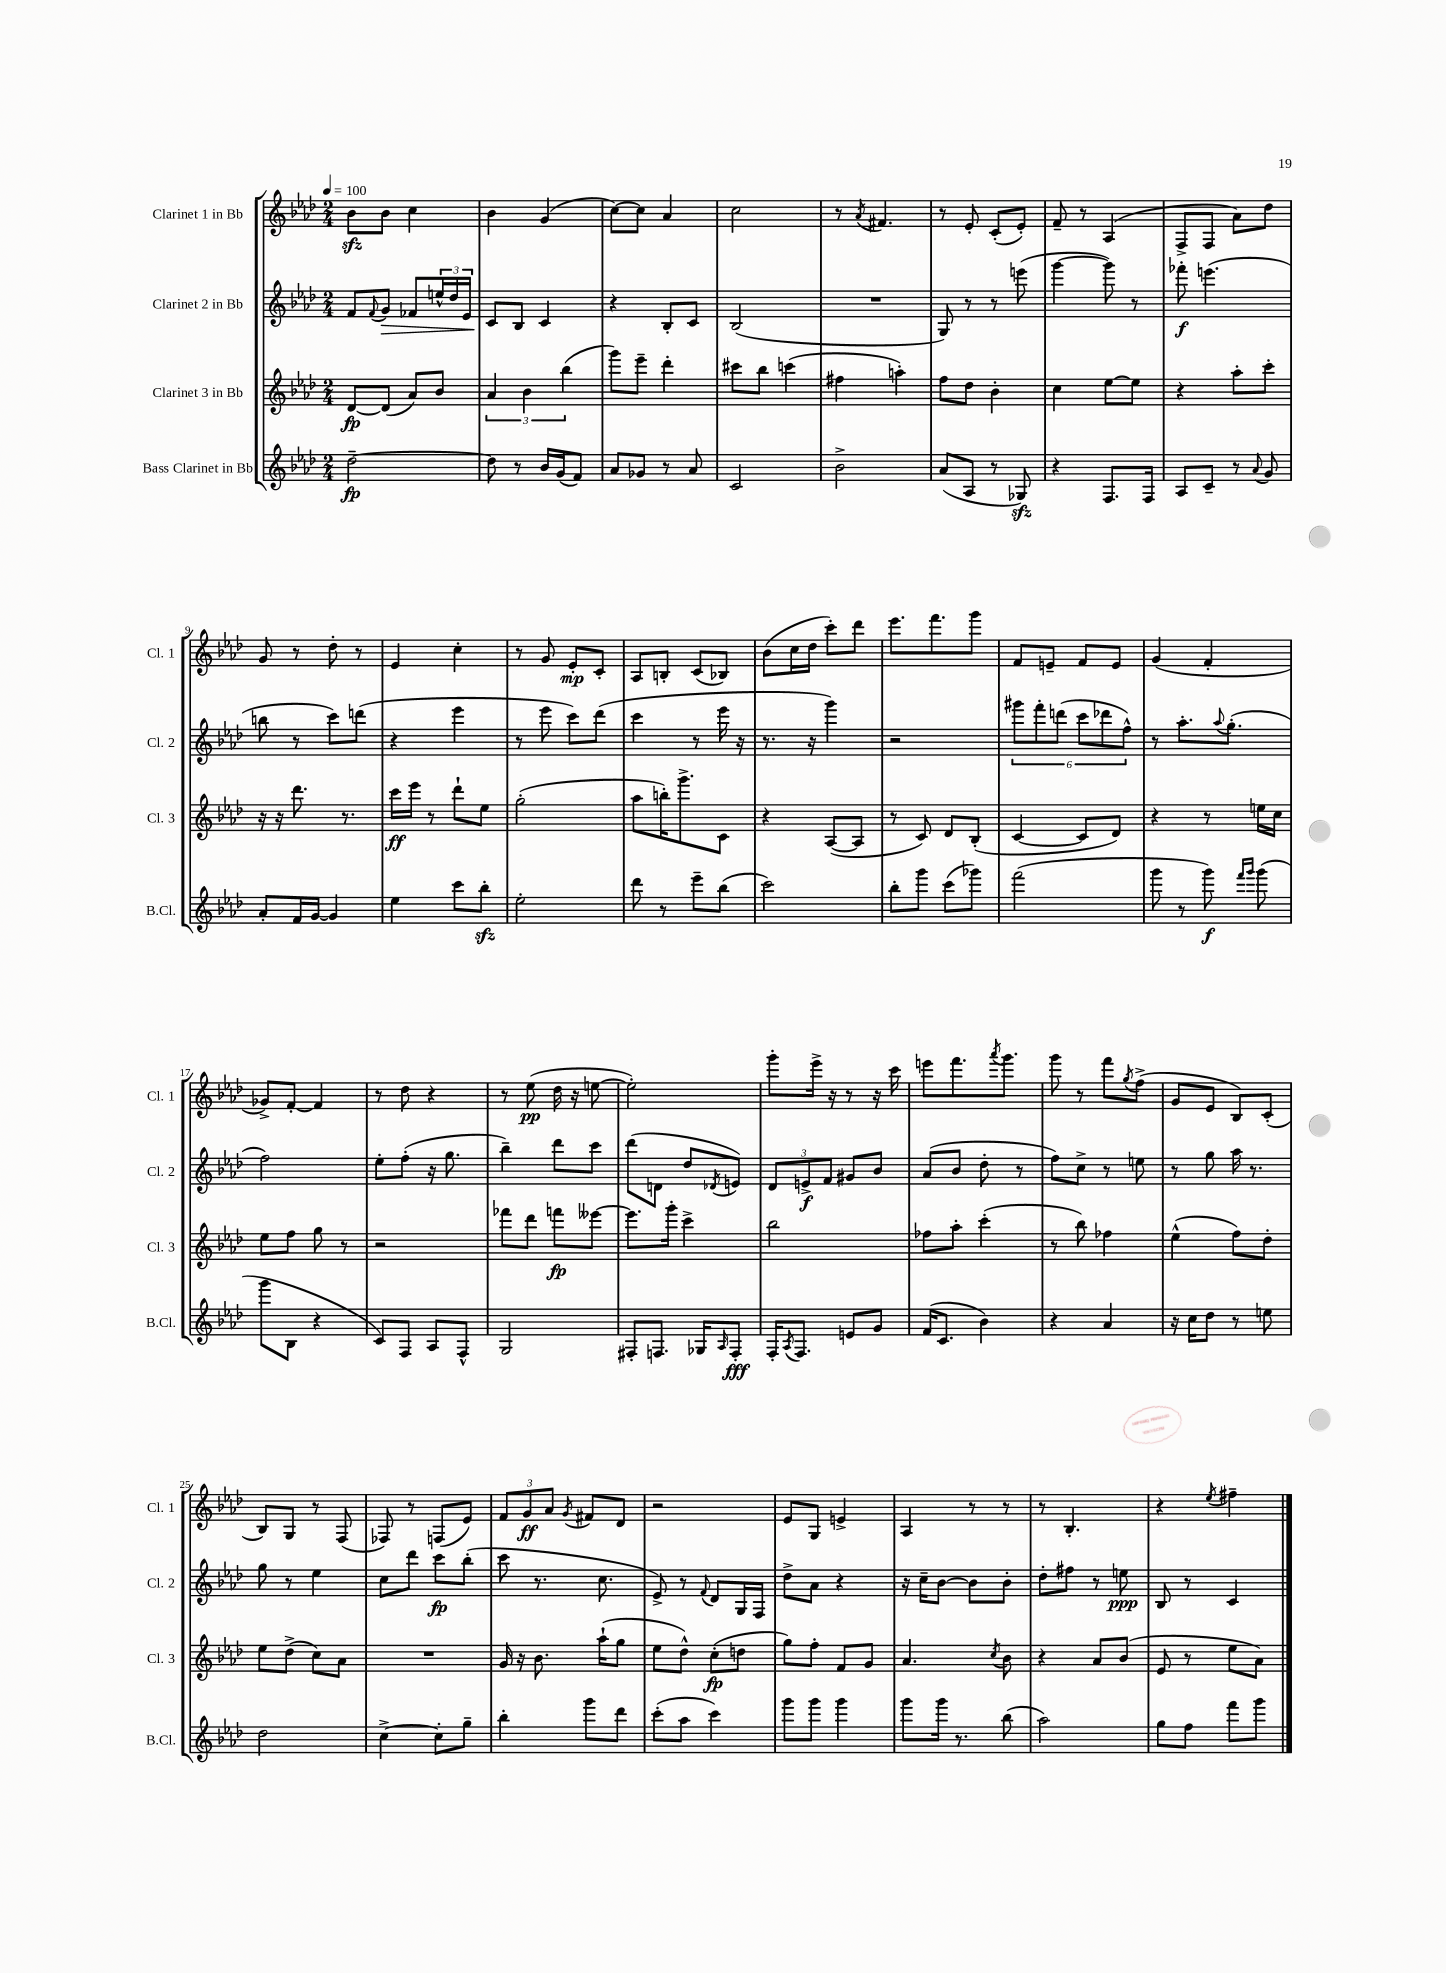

**kern	**dynam	**kern	**dynam	**kern	**dynam	**kern	**dynam
*part4	*part4	*part3	*part3	*part2	*part2	*part1	*part1
*staff4	*staff4	*staff3	*staff3	*staff2	*staff2	*staff1	*staff1
*I"Bass Clarinet in Bb	*	*I"Clarinet 3 in Bb	*	*I"Clarinet 2 in Bb	*	*I"Clarinet 1 in Bb	*
*I'B.Cl.	*	*I'Cl. 3	*	*I'Cl. 2	*	*I'Cl. 1	*
*clefG2	*	*clefG2	*	*clefG2	*	*clefG2	*
*k[b-e-a-d-]	*	*k[b-e-a-d-]	*	*k[b-e-a-d-]	*	*k[b-e-a-d-]	*
*M2/4	*	*M2/4	*	*M2/4	*	*M2/4	*
*MM100	*	*MM100	*	*MM100	*	*MM100	*
=1	=1	=1	=1	=1	=1	=1	=1
[2dd-~\	fp	[8d-/L	fp	8f/L	.	8b-zz\L	.
.	.	.	.	8qqf/	.	.	.
!	!	!	!	!	!LO:HP:b	!	!
.	.	(8d-/J]	.	8g/J	>	8b-\J	.
.	.	8a-/L)	.	8f-X/L	.	4cc\	.
.	.	8b-/J	.	24een^^/L	.	.	.
.	.	.	.	24dd-/	.	.	.
.	.	.	.	24e-/JJ	.	.	.
=2	=2	=2	=2	=2	=2	=2	=2
8dd-\]	.	6a-/	.	8c/L	.	4b-\	.
8r	.	.	.	8B-/J	]	.	.
.	.	6b-\	.	.	.	.	.
16b-/LL	.	.	.	4c/	.	(4g/	.
(16g/J	.	.	.	.	.	.	.
.	.	(6bb-\	.	.	.	.	.
8f/J)	.	.	.	.	.	.	.
=3	=3	=3	=3	=3	=3	=3	=3
8a-/L	.	8ggg\L)	.	4r	.	[8cc\L)	.
8g-X/J	.	8eee-~\J	.	.	.	8cc\J]	.
8r	.	4ddd-'\	.	8B-'/L	.	4a-/	.
8a-/	.	.	.	8c/J	.	.	.
=4	=4	=4	=4	=4	=4	=4	=4
2c/	.	8ccc#X\L	.	(2B-/	.	2cc\	.
.	.	8bb-\J	.	.	.	.	.
.	.	(4cccn\	.	.	.	.	.
=5	=5	=5	=5	=5	=5	=5	=5
2b-^\	.	4ff#X\	.	2r	.	8r	.
.	.	.	.	.	.	8qa-/	.
.	.	.	.	.	.	4.f#X/	.
.	.	4aan'\)	.	.	.	.	.
=6	=6	=6	=6	=6	=6	=6	=6
(8a-/L	.	8ff\L	.	8G/)	.	8r	.
8A-/J	.	8dd-\J	.	8r	.	8e-'/	.
8r	.	4b-'\	.	8r	.	(8c'/L	.
8G-Xzz/)	.	.	.	(8eeen\	.	8e-'/J)	.
=7	=7	=7	=7	=7	=7	=7	=7
4r	.	4cc\	.	[4ggg\	.	8f~/	.
.	.	.	.	.	.	8r	.
8.F/L	.	[8ee-\L	.	8ggg\])	.	(4A-/	.
.	.	8ee-\J]	.	8r	.	.	.
16F/Jk	.	.	.	.	.	.	.
=8	=8	=8	=8	=8	=8	=8	=8
8A-/L	.	4r	.	8fff-X'\	f	8F^/L	.
8c~/J	.	.	.	(4.eeen\	.	8F/J	.
8r	.	8aa-'\L	.	.	.	8a-\L)	.
8qqa-/	.	.	.	.	.	.	.
8g/	.	8ccc'\J	.	.	.	8dd-\J	.
!!LO:LB:g=z
=9	=9	=9	=9	=9	=9	=9	=9
8a-'/L	.	16r	.	8bbn\	.	8g/	.
.	.	16r	.	.	.	.	.
16f/L	.	8.ddd-\	.	8r	.	8r	.
[16g/JJ	.	.	.	.	.	.	.
4g/]	.	.	.	8ccc\L)	.	8dd-'\	.
.	.	8.r	.	.	.	.	.
.	.	.	.	(8dddn\J	.	8r	.
=10	=10	=10	=10	=10	=10	=10	=10
4ee-\	.	16ccc\LL	ff	4r	.	4e-/	.
.	.	16eee-\JJ	.	.	.	.	.
.	.	8r	.	.	.	.	.
8ccc\L	.	8ddd-`\L	.	4eee-\	.	4cc'\	.
8bb-zz'\J	.	8ee-\J	.	.	.	.	.
=11	=11	=11	=11	=11	=11	=11	=11
2ee-'\	.	(2gg'\	.	8r	.	8r	.
.	.	.	.	8eee-\	.	8g/	.
.	.	.	.	8ccc\L)	.	8e-'/L	mp
.	.	.	.	(8ddd-\J	.	8c'/J	.
=12	=12	=12	=12	=12	=12	=12	=12
8ddd-\	.	8aa-\L	.	4ccc\	.	8A-/L	.
8r	.	16bbn'\K)	.	.	.	8Bn'/J	.
.	.	8.ggg^\	.	.	.	.	.
8eee-~\L	.	.	.	8r	.	(8c/L	.
(8bb-\J	.	8c\J	.	16eee-\	.	8B-X/J)	.
.	.	.	.	16r	.	.	.
=13	=13	=13	=13	=13	=13	=13	=13
2ccc\)	.	4r	.	8.r	.	(8b-\L	.
.	.	.	.	.	.	16cc\L	.
.	.	.	.	16r	.	16dd-\JJ	.
.	.	([8A-/L	.	4ggg\)	.	8ccc'\L)	.
.	.	8A-/J]	.	.	.	8ddd-\J	.
=14	=14	=14	=14	=14	=14	=14	=14
8bb-'\L	.	8r	.	2r	.	8.eee-\L	.
8ggg\J	.	8c/)	.	.	.	.	.
.	.	.	.	.	.	8.fff\	.
(8ccc\L	.	8d-/L	.	.	.	.	.
8ggg-X\J)	.	(8B-'/J	.	.	.	8ggg\J	.
=15	=15	=15	=15	=15	=15	=15	=15
(2fff\	.	[4c/	.	12ggg#X\L	.	8f/L	.
.	.	.	.	12fff'\	.	.	.
.	.	.	.	.	.	8en~/J	.
.	.	.	.	(12dddn\J	.	.	.
.	.	8c/L]	.	12ccc\L	.	8f/L	.
.	.	.	.	12ddd-X\	.	.	.
.	.	8d-/J)	.	.	.	8e/J	.
.	.	.	.	12ff^^\J)	.	.	.
=16	=16	=16	=16	=16	=16	=16	=16
8ggg\	.	4r	.	8r	.	(4g/	.
8r	.	.	.	8.aa-'\L	.	.	.
8ggg\)	f	8r	.	.	.	4f'/	.
.	.	.	.	8qqaa-/	.	.	.
.	.	.	.	(8.gg'\J	.	.	.
16qqfff/LL	.	.	.	.	.	.	.
16qqggg/JJ	.	.	.	.	.	.	.
(8ggg\	.	16een\LL	.	.	.	.	.
.	.	16cc\JJ	.	.	.	.	.
!!LO:LB:g=z
=17	=17	=17	=17	=17	=17	=17	=17
8ggg\L	.	8ee-\L	.	2ff\)	.	8g-X^/L)	.
8B-\J	.	8ff\J	.	.	.	[8f'/J	.
4r	.	8gg\	.	.	.	4f/]	.
.	.	8r	.	.	.	.	.
=18	=18	=18	=18	=18	=18	=18	=18
8c/L)	.	2r	.	8ee-'\L	.	8r	.
8F/J	.	.	.	(8ff'\J	.	8dd-\	.
8A-/L	.	.	.	16r	.	4r	.
.	.	.	.	8.gg\	.	.	.
8F^^/J	.	.	.	.	.	.	.
=19	=19	=19	=19	=19	=19	=19	=19
2G/	.	8fff-X\L	.	4bb-~\)	.	8r	.
.	.	8ddd-\J	.	.	.	(8ee-\	pp
.	.	8fffn\L	fp	8ddd-\L	.	16dd-\	.
.	.	.	.	.	.	16r	.
.	.	[8eee--X\J	.	8ccc\J	.	[8een\	.
=20	=20	=20	=20	=20	=20	=20	=20
8F#X'/L	.	8.eee--\L]	.	(8ddd-\L	.	2ee'\])	.
8.Fn/J	.	.	.	8dn\J	.	.	.
.	.	16ggg'\Jk	.	.	.	.	.
.	.	4ccc^\	.	8dd-/L	.	.	.
16G-X/KL	.	.	.	.	.	.	.
16qqA-/	.	.	.	8qd-X/	.	.	.
8F'/J	fff	.	.	8en/J)	.	.	.
=21	=21	=21	=21	=21	=21	=21	=21
16F'/KL	.	2bb-\	.	12d-/L	.	8ggg'\L	.
8qA-/	.	.	.	.	.	.	.
8.F/J	.	.	.	.	.	.	.
.	.	.	.	12en^/	f	.	.
.	.	.	.	.	.	16eee-^\Jk	.
.	.	.	.	12f/J	.	.	.
.	.	.	.	.	.	16r	.
8en/L	.	.	.	8g#X/L	.	8r	.
8g/J	.	.	.	8b-/J	.	16r	.
.	.	.	.	.	.	16ccc\	.
=22	=22	=22	=22	=22	=22	=22	=22
(16f/KL	.	8ff-X\L	.	(8a-/L	.	8eeen\L	.
8.c/J	.	.	.	.	.	.	.
.	.	8aa-'\J	.	8b-/J	.	8.fff\	.
4b-\)	.	(4ccc'\	.	8dd-'\	.	.	.
.	.	.	.	.	.	8qaaa-/	.
.	.	.	.	.	.	8.ggg\J	.
.	.	.	.	8r	.	.	.
=23	=23	=23	=23	=23	=23	=23	=23
4r	.	8r	.	8ff\L)	.	8ggg\	.
.	.	8bb-\)	.	8cc^\J	.	8r	.
4a-/	.	4ff-X\	.	8r	.	8fff\L	.
.	.	.	.	.	.	8qgg/	.
.	.	.	.	8een\	.	(8ff^\J	.
=24	=24	=24	=24	=24	=24	=24	=24
16r	.	(4ee-^^\	.	8r	.	8g/L	.
16cc\KL	.	.	.	.	.	.	.
8dd-\J	.	.	.	8gg\	.	8e-/J	.
8r	.	8ff\L)	.	16aa-\	.	8B-/L)	.
.	.	.	.	8.r	.	.	.
8een\	.	8dd-'\J	.	.	.	(8c'/J	.
!!LO:LB:g=z
=25	=25	=25	=25	=25	=25	=25	=25
2dd-\	.	8ee-\L	.	8gg\	.	8B-/L)	.
.	.	(8dd-^\J	.	8r	.	8G/J	.
.	.	8cc\L)	.	4ee-\	.	8r	.
.	.	8a-\J	.	.	.	(8F/	.
=26	=26	=26	=26	=26	=26	=26	=26
[4cc^\	.	2r	.	8cc\L	.	8F-X/)	.
.	.	.	.	8ddd-\J	.	8r	.
8cc'\L]	.	.	.	8ccc\L	fp	(8Fn/L	.
8gg~\J	.	.	.	(8bb-'\J	.	8e-/J)	.
=27	=27	=27	=27	=27	=27	=27	=27
4bb-'\	.	16g/	.	8ccc\	.	12f/L	.
.	.	16r	.	.	.	.	.
.	.	.	.	.	.	12g/	ff
.	.	8.b-\	.	8.r	.	.	.
.	.	.	.	.	.	12a-/J	.
.	.	.	.	.	.	8qg/	.
8ggg\L	.	.	.	.	.	8f#X/L	.
.	.	(16aa-`\KL	.	8.cc\	.	.	.
8ddd-\J	.	8gg\J	.	.	.	8d-/J	.
=28	=28	=28	=28	=28	=28	=28	=28
(8ccc'\L	.	8ee-\L	.	8e-^/)	.	2r	.
8aa-\J	.	8dd-^^\J)	.	8r	.	.	.
.	.	.	.	8qqf/	.	.	.
4ccc\)	.	(8cc'\L	fp	8d-/L	.	.	.
.	.	8ddn\J	.	16G/L	.	.	.
.	.	.	.	16F/JJ	.	.	.
=29	=29	=29	=29	=29	=29	=29	=29
8ggg\L	.	8gg\L)	.	8dd-^\L	.	8e-/L	.
8ggg\J	.	8ff'\J	.	8a-\J	.	8G/J	.
4ggg\	.	8f/L	.	4r	.	4en^/	.
.	.	8g/J	.	.	.	.	.
=30	=30	=30	=30	=30	=30	=30	=30
8ggg\L	.	4.a-/	.	16r	.	4A-/	.
.	.	.	.	16cc~\KL	.	.	.
16ggg\Jk	.	.	.	[8b-\J	.	.	.
8.r	.	.	.	.	.	.	.
.	.	.	.	8b-\L]	.	8r	.
.	.	8qcc/	.	.	.	.	.
(8bb-\	.	8b-\	.	8b-'\J	.	8r	.
=31	=31	=31	=31	=31	=31	=31	=31
2aa-\)	.	4r	.	8dd-'\L	.	8r	.
.	.	.	.	8ff#X\J	.	4.B-'/	.
.	.	8a-/L	.	8r	.	.	.
.	.	(8b-/J	.	8een\	ppp	.	.
=32	=32	=32	=32	=32	=32	=32	=32
8gg\L	.	8e-/	.	8B-/	.	4r	.
8ff\J	.	8r	.	8r	.	.	.
.	.	.	.	.	.	8qee-/	.
8fff\L	.	8ee-\L	.	4c/	.	4ff#X~\	.
8ggg\J	.	8a-\J)	.	.	.	.	.
==	==	==	==	==	==	==	==
*-	*-	*-	*-	*-	*-	*-	*-
